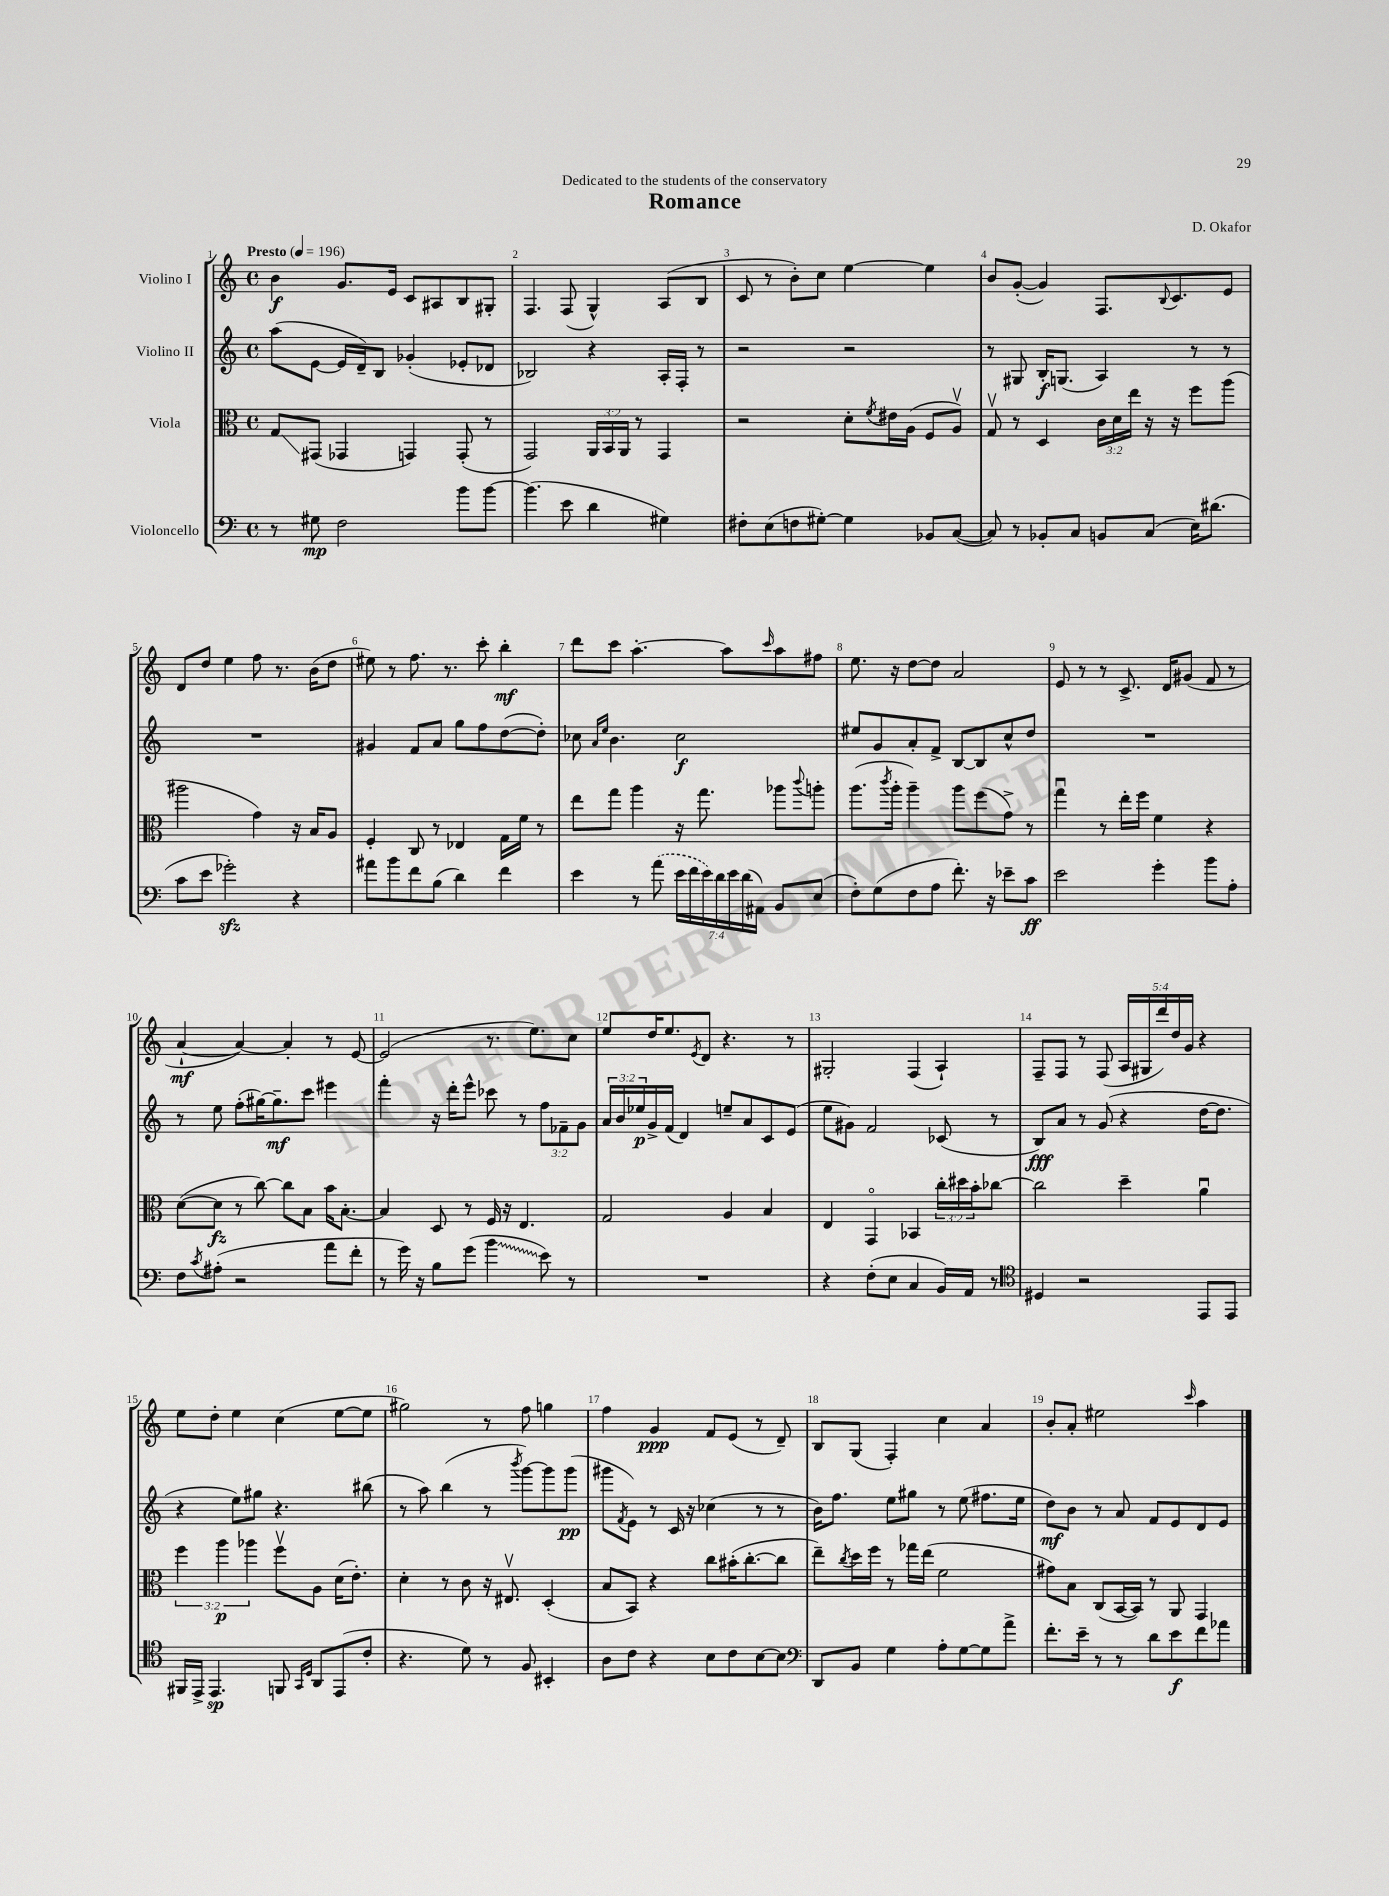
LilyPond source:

\header { title = "Romance" composer = "D. Okafor" dedication = "Dedicated to the students of the conservatory" }
<<
\new StaffGroup <<
\new Staff = "s0" \with { instrumentName = "Violino I" } {
    \clef treble \key c \major \defaultTimeSignature \time 4/4 \override Staff.TupletNumber.text = #tuplet-number::calc-fraction-text \tempo "Presto" 4 = 196
    b'4\f g'8. e'16 c'8 ais8 b8 gis8-. |
    f4. f8( g4-^) a8( b8 |
    c'8 r8 b'8-.) c''8 e''4~ e''4 |
    b'8 g'8~-.( g'4) f8. \appoggiatura { b8 } c'8. e'8 |
    d'8 d''8 e''4 f''8 r8. b'16( d''8 |
    eis''8) r8 f''8. r8. c'''8-. b''4-.\mf |
    d'''8 c'''8 a''4.~-. a''8 \grace { c'''16 } a''8 fis''8 |
    e''8. r16 d''8~ d''8 a'2 |
    e'8 r8 r8 c'8.-> d'16 gis'8( f'8 r8 |
    a'4~-!\mf a'4~) a'4-. r8 e'8~ |
    e'2( r8. e''8.) c''8 |
    e''8 d''16 e''8. \acciaccatura { e'8 } d'8 r4. r8 |
    gis2-. f4( a4-!) |
    f8-- f8 r8 f8( \tuplet 5/4 { a16 gis16 d'''16) d''16 g'16 } r4 |
    e''8 d''8-. e''4 c''4( e''8~ e''8 |
    gis''2) r8 f''8 g''4 |
    f''4 g'4\ppp f'8 e'8( r8 d'8--) |
    b8 g8( f4-.) c''4 a'4 |
    b'8-. a'8-. eis''2 \grace { c'''16 } a''4 \bar "|." |
}
\new Staff = "s1" \with { instrumentName = "Violino II" } {
    \clef treble \key c \major \defaultTimeSignature \time 4/4 \override Staff.TupletNumber.text = #tuplet-number::calc-fraction-text
    a''8( e'8~ e'16 d'16--) b8 ges'4-.( ees'8-. des'8 |
    bes2) r4 a16-. f16-. r8 |
    r2 r2 |
    r8 gis8 b16-.\f g8.( a4) r8 r8 |
    R1 |
    gis'4 f'8 a'8 g''8 f''8 d''8~( d''8-.) |
    ces''8 \grace { a'16 e''16 } b'4. ces''2\f |
    eis''8 g'8 a'8-. f'8-> b8~ b8 c''8-^ d''8 |
    R1 |
    r8 e''8 f''8-.( gis''16~) gis''8.--\mf c'''8 eis'''4 |
    f'''4-. r16 d'''16-. e'''8-^ ces'''8 r8 \tuplet 3/2 { f''8 fes'8-- g'8 } |
    \tuplet 3/2 { a'16 b'16 ees''16\p } g'16-> f'16( d'4) e''8-- a'8 c'8 e'8( |
    e''8 gis'8) f'2 ces'8( r8 |
    b8\fff) a'8 r8 g'8( r4 d''16~ d''8. |
    r4 e''8) gis''8 r4. bis''8( |
    r8 a''8) b''4( r8 \acciaccatura { b'''8 } g'''8~) g'''8 g'''8\pp( |
    gis'''8 \acciaccatura { f'8 } e'8) r8 c'16 r16 ces''4( r8 r8 |
    b'16) f''8. e''8 gis''8 r8 e''8( fis''8. e''16 |
    d''8\mf) b'8 r8 a'8 f'8 e'8 d'8 e'8 \bar "|." |
}
\new Staff = "s2" \with { instrumentName = "Viola" } {
    \clef alto \key c \major \defaultTimeSignature \time 4/4 \override Staff.TupletNumber.text = #tuplet-number::calc-fraction-text
    g8\glissando gis,8( ges,4 g,4) g,8-.( r8 |
    g,2) \tuplet 3/2 { a,16 b,16 a,16 } r8 g,4 |
    r2 d'8-. \acciaccatura { f'8 } eis'16 a16( f8 a8\upbow) |
    g8\upbow r8 d4 \tuplet 3/2 { c'16 d'16 e''16 } r16 r16 f''8 a''8( |
    ais''2 g'4) r16 b16 a8 |
    f4-. c8 r8 ees4 g16 f'16 r8 |
    e''8 g''8 a''4 r16 g''8. aes''8 \appoggiatura { c'''8 } a''8-. |
    a''8.( \acciaccatura { c'''8 } a''16-. a''4--) a''8 f''8( g'8->) r8 |
    g''4\downbow r8 e''16-. f''16 f'4 r4 |
    d'8~( d'8\fz r8 c''8~) c''8 b8 b'16 b8.~-. |
    b4 d8 r8 f16 r16 e4. |
    g2 a4 b4 |
    e4 g,4\flageolet bes,4 \tuplet 3/2 { c''16-. dis''16 b'16-. } ces''8~ |
    ces''2 d''4-- a'4\downbow |
    \tuplet 3/2 { f''4 a''4\p aes''4 } f''8\upbow a8 d'16( e'8.-.) |
    d'4-. r8 c'8 r16 eis8.\upbow d4-.( |
    b8 b,8) r4 c''8 bis'16-.( c''8.~-. c''8 |
    e''8--) \acciaccatura { c''8 } d''16 f''16 r8 ges''16 e''16( f'2 |
    gis'8) b8 c8( b,16~ b,16) r8 a,8 g,4 \bar "|." |
}
\new Staff = "s3" \with { instrumentName = "Violoncello" } {
    \clef bass \key c \major \defaultTimeSignature \time 4/4 \override Staff.TupletNumber.text = #tuplet-number::calc-fraction-text
    r8 gis8\mp f2 b'8 b'8~ |
    b'4.( e'8 d'4 gis4) |
    fis8-. e8( f8 gis8~-.) gis4 bes,8 c8~( |
    c8) r8 bes,8-. c8 b,8 c8( e16) dis'8.( |
    c'8 e'8 ges'2-.\sfz) r4 |
    ais'8 b'8 f'8 b8( d'4) f'4 |
    e'4 r8 \once \slurDashed a'8( \tuplet 7/4 { e'16 f'16 e'16) d'16 e'16 d'16( ais,16) } b,8 e8( |
    f8-.) g8( f8 a8 f'8.-.) r16 ees'8-- c'8\ff |
    e'2 g'4-. b'8 a8-. |
    f8 \acciaccatura { c'8 } ais8-.( r2 a'8 f'8-. |
    r8 g'16) r16 b8 g'8( \once \override Glissando.style = #'zigzag b'4\glissando e'8) r8 |
    R1 |
    r4 f8-.( e8 c4 b,16) a,16 r8 |
    \clef tenor dis4 r2 e,8 e,8 |
    fis,16 e,16-> e,4.\sp f,8 \grace { g,16 d16 } a,8 e,8( c'8-. |
    r4. d'8) r8 f8 bis,4-. |
    a8 c'8 r4 b8 c'8 b8~ b8 |
    \clef bass d,8 b,8 g4 a8-. g8~ g8 a'8-> |
    f'8.-. e'16-- r8 r8 d'8 e'8\f f'8 aes'8 \bar "|." |
}
>>
>>
\layout { \context { \Score \override BarNumber.break-visibility = ##(#f #t #t) barNumberVisibility = #all-bar-numbers-visible } }
